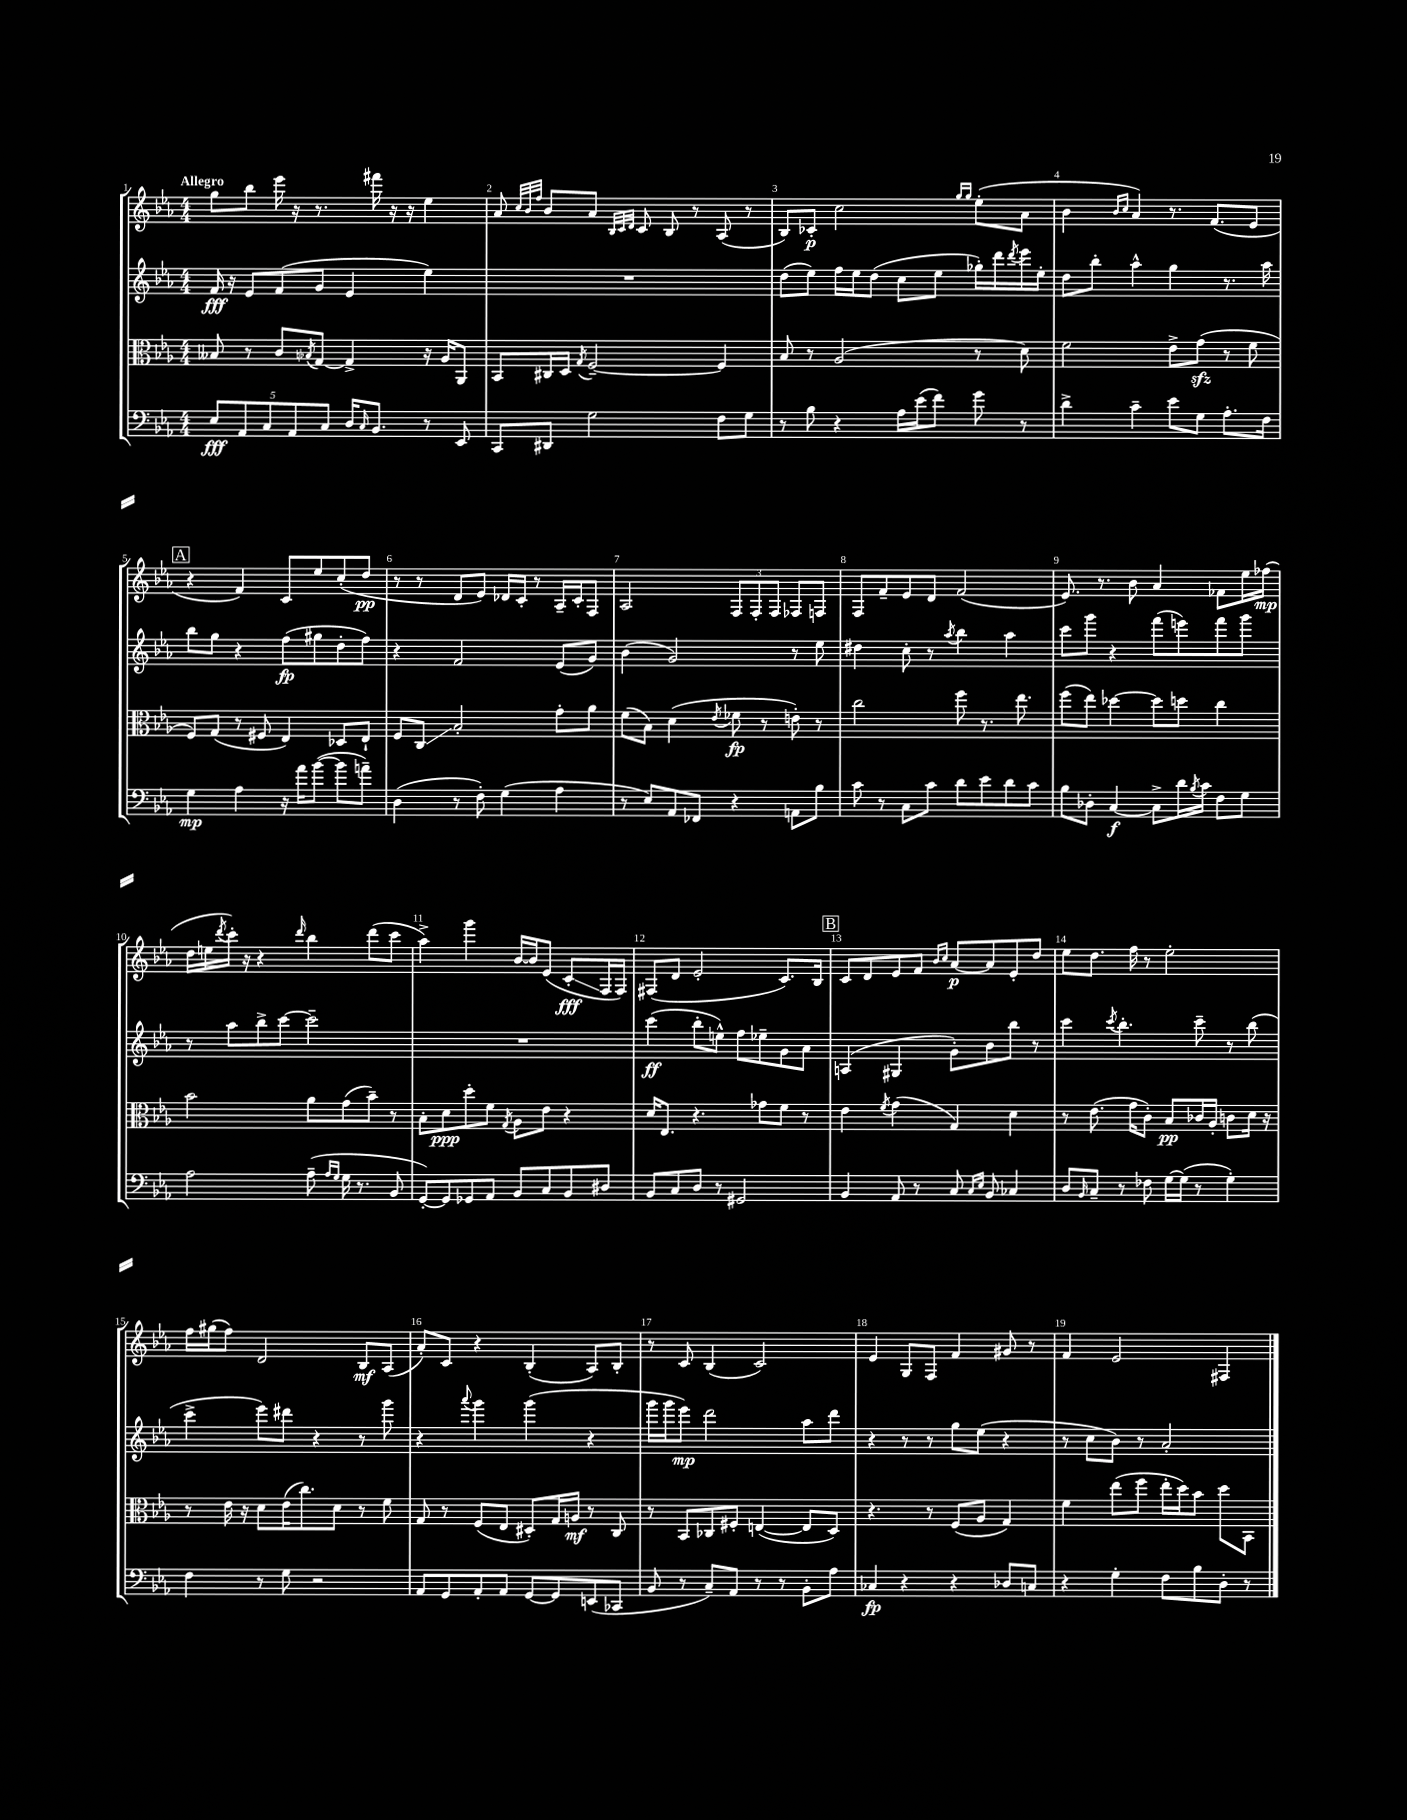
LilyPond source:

<<
\new StaffGroup <<
\new Staff = "s0" {
    \clef treble \key ees \major \numericTimeSignature \time 4/4 \tempo "Allegro"
    g''8 bes''8 ees'''16 r16 r8. fis'''16 r16 r16 ees''4 |
    aes'8 \grace { c''32 bes'32 f''32 } bes'8 aes'8 \grace { bes32 c'32 d'32 } c'8 bes8 r8 aes8( r8 |
    bes8) ces'8-.\p c''2 \grace { g''16 g''16 } ees''8-.( aes'8 |
    bes'4 \grace { bes'16 c''16 } aes'4) r8. f'8.( ees'8 |
    \mark \markup { \box "A" } r4 f'4) c'8 ees''8 c''8-.( d''8\pp |
    r8 r8 d'8 ees'8) des'16 c'16-. r8 aes16-- c'16-. f8 |
    aes2 \tuplet 3/2 { f8 f8-. f8 } fes8 f8 |
    f8 f'8-- ees'8 d'8 f'2( |
    ees'8.) r8. bes'8 aes'4 fes'8 ees''16 fes''16\mp( |
    d''16 e''16 \acciaccatura { d'''8 } c'''16-.) r16 r4 \grace { d'''16 } bes''4 d'''8( c'''8 |
    aes''4->) g'''4 bes'16~ bes'16 ees'8( c'8-.\glissando\fff f16 f16) |
    fis8( d'8 ees'2-. c'8.) bes16 |
    \mark \markup { \box "B" } c'8 d'8 ees'8 f'8 \grace { bes'16 c''16 } aes'8~\p aes'8 ees'8-. d''8 |
    ees''8 d''8. f''16 r8 ees''2-. |
    f''16 gis''16( f''8) d'2 bes8\mf aes8( |
    aes'8-.) c'8 r4 bes4-.( aes8) bes8-. |
    r8 c'8 bes4( c'2) |
    ees'4 g8 f8 f'4 gis'8 r8 |
    f'4 ees'2 fis4 \bar "|." |
}
\new Staff = "s1" {
    \clef treble \key ees \major \numericTimeSignature \time 4/4
    f'16\fff r16 ees'8 f'8( g'8 ees'4 ees''4) |
    R1 |
    d''8( ees''8) f''16 ees''16 d''8( c''8 ees''8 ges''16-.) d'''16 \acciaccatura { d'''8 } ees'''16 ees''16-. |
    d''8 bes''8-. aes''4-^ g''4 r8. aes''16 |
    \mark \markup { \box "A" } bes''8 g''8 r4 f''8\fp( gis''8 d''8-. f''8) |
    r4 f'2 ees'8( g'8) |
    bes'4( g'2) r8 ees''8 |
    dis''4 c''8-. r8 \acciaccatura { aes''8 } bes''4 aes''4 |
    c'''8 g'''8 r4 f'''8( e'''8) f'''8 g'''8 |
    r8 aes''8 bes''8-> c'''8~ c'''2-- |
    R1 |
    c'''4\ff( bes''8-. e''8-^) f''8 ees''8-- g'8 aes'8 |
    \mark \markup { \box "B" } a4( gis4 g'8-.) bes'8 bes''8 r8 |
    c'''4 \acciaccatura { c'''8 } bes''4.-. c'''8-- r8 bes''8( |
    c'''4-> ees'''8) dis'''8 r4 r8 g'''8 |
    r4 \appoggiatura { aes'''8 } g'''4 g'''4( r4 |
    g'''16 g'''16 ees'''8\mp) d'''2 aes''8 d'''8 |
    r4 r8 r8 g''8 ees''8( r4 |
    r8 c''8 bes'8) r8 aes'2-. \bar "|." |
}
\new Staff = "s2" {
    \clef alto \key ees \major \numericTimeSignature \time 4/4
    beses8 r8 c'8 \acciaccatura { bes8 } g8~ g4-> r16 aes16 aes,8 |
    bes,8 cis16 d16 \acciaccatura { g8 } f2~-- f4 |
    bes8 r8 aes2( r8 d'8) |
    f'2 ees'8-> g'8\sfz( r8 f'8 |
    \mark \markup { \box "A" } f8) g8( r8 fis8 ees4) des8 ees8-! |
    f8 c8\glissando bes2-. g'8-. aes'8 |
    f'8( bes8) d'4( \acciaccatura { ees'8 } fes'8\fp r8 e'8-.) r8 |
    c''2 f''8 r8. ees''8. |
    f''8( ees''8) des''4~ des''8 d''8 c''4 |
    bes'2 aes'8 g'8( bes'8--) r8 |
    bes8-. d'8\ppp d''8-. f'8 \acciaccatura { g8 } aes8 ees'8 r4 |
    d'16 ees8. r4. ges'8 f'8 r8 |
    \mark \markup { \box "B" } ees'4 \acciaccatura { f'8 } g'4( g4) d'4 |
    r8 ees'8.( g'16 c'8-.) bes8\pp ces'16 aes16-. c'8 d'16 r16 |
    r8 ees'16 r16 d'8 ees'16( c''8.) d'8 r8 f'8 |
    g8 r8 f8( ees8 dis8-.) g16 a16\mf r8 c8 |
    r8 bes,8 ces8 fis8-. e4~( e8 d8) |
    r4. r8 f8( aes8 g4) |
    f'4 ees''8( f''8 ees''16-. d''16) bes'8 d''8 bes,8 \bar "|." |
}
\new Staff = "s3" {
    \clef bass \key ees \major \numericTimeSignature \time 4/4
    \tuplet 5/4 { ees8\fff aes,8 c8 aes,8 c8 } d16 \grace { c16 } bes,8. r8 ees,8 |
    c,8 dis,8 g2 f8 g8 |
    r8 bes8 r4 aes16 ees'16( f'8) g'8 r8 |
    d'4-> c'4-- ees'8 g8 aes8.-. f16 |
    \mark \markup { \box "A" } g4\mp aes4 r16 aes'16 bes'8~( bes'8 a'8--) |
    d4( r8 f8-.) g4( aes4 |
    r8 ees8) aes,8 fes,8 r4 a,8 bes8 |
    c'8 r8 c8 c'8 d'8 ees'8 d'8 c'8 |
    bes8 des8-. c4~\f c8-> d'16 \acciaccatura { bes8 } c'16 f8 g8 |
    aes2 aes8--( \grace { aes16 g16 } g16 r8. bes,8 |
    g,8~-.) g,8 ges,8 aes,8 bes,8 c8 bes,8 dis8 |
    bes,8 c8 d8 r8 gis,2 |
    \mark \markup { \box "B" } bes,4 aes,8 r8 c8 \grace { c16 ees16 } bes,8 ces4 |
    d8 \grace { bes,16 } c8-- r8 fes8 g16~ g16( r8 g4-.) |
    f4 r8 g8 r2 |
    aes,8 g,8 aes,8-. aes,8 g,8~ g,8 e,8( ces,8 |
    bes,8 r8 c8--) aes,8 r8 r8 bes,8-. aes8 |
    ces4\fp r4 r4 des8 c8 |
    r4 g4-. f8 bes8 d8-. r8 \bar "|." |
}
>>
>>
\layout { \context { \Score \override BarNumber.break-visibility = ##(#f #t #t) barNumberVisibility = #all-bar-numbers-visible } }
